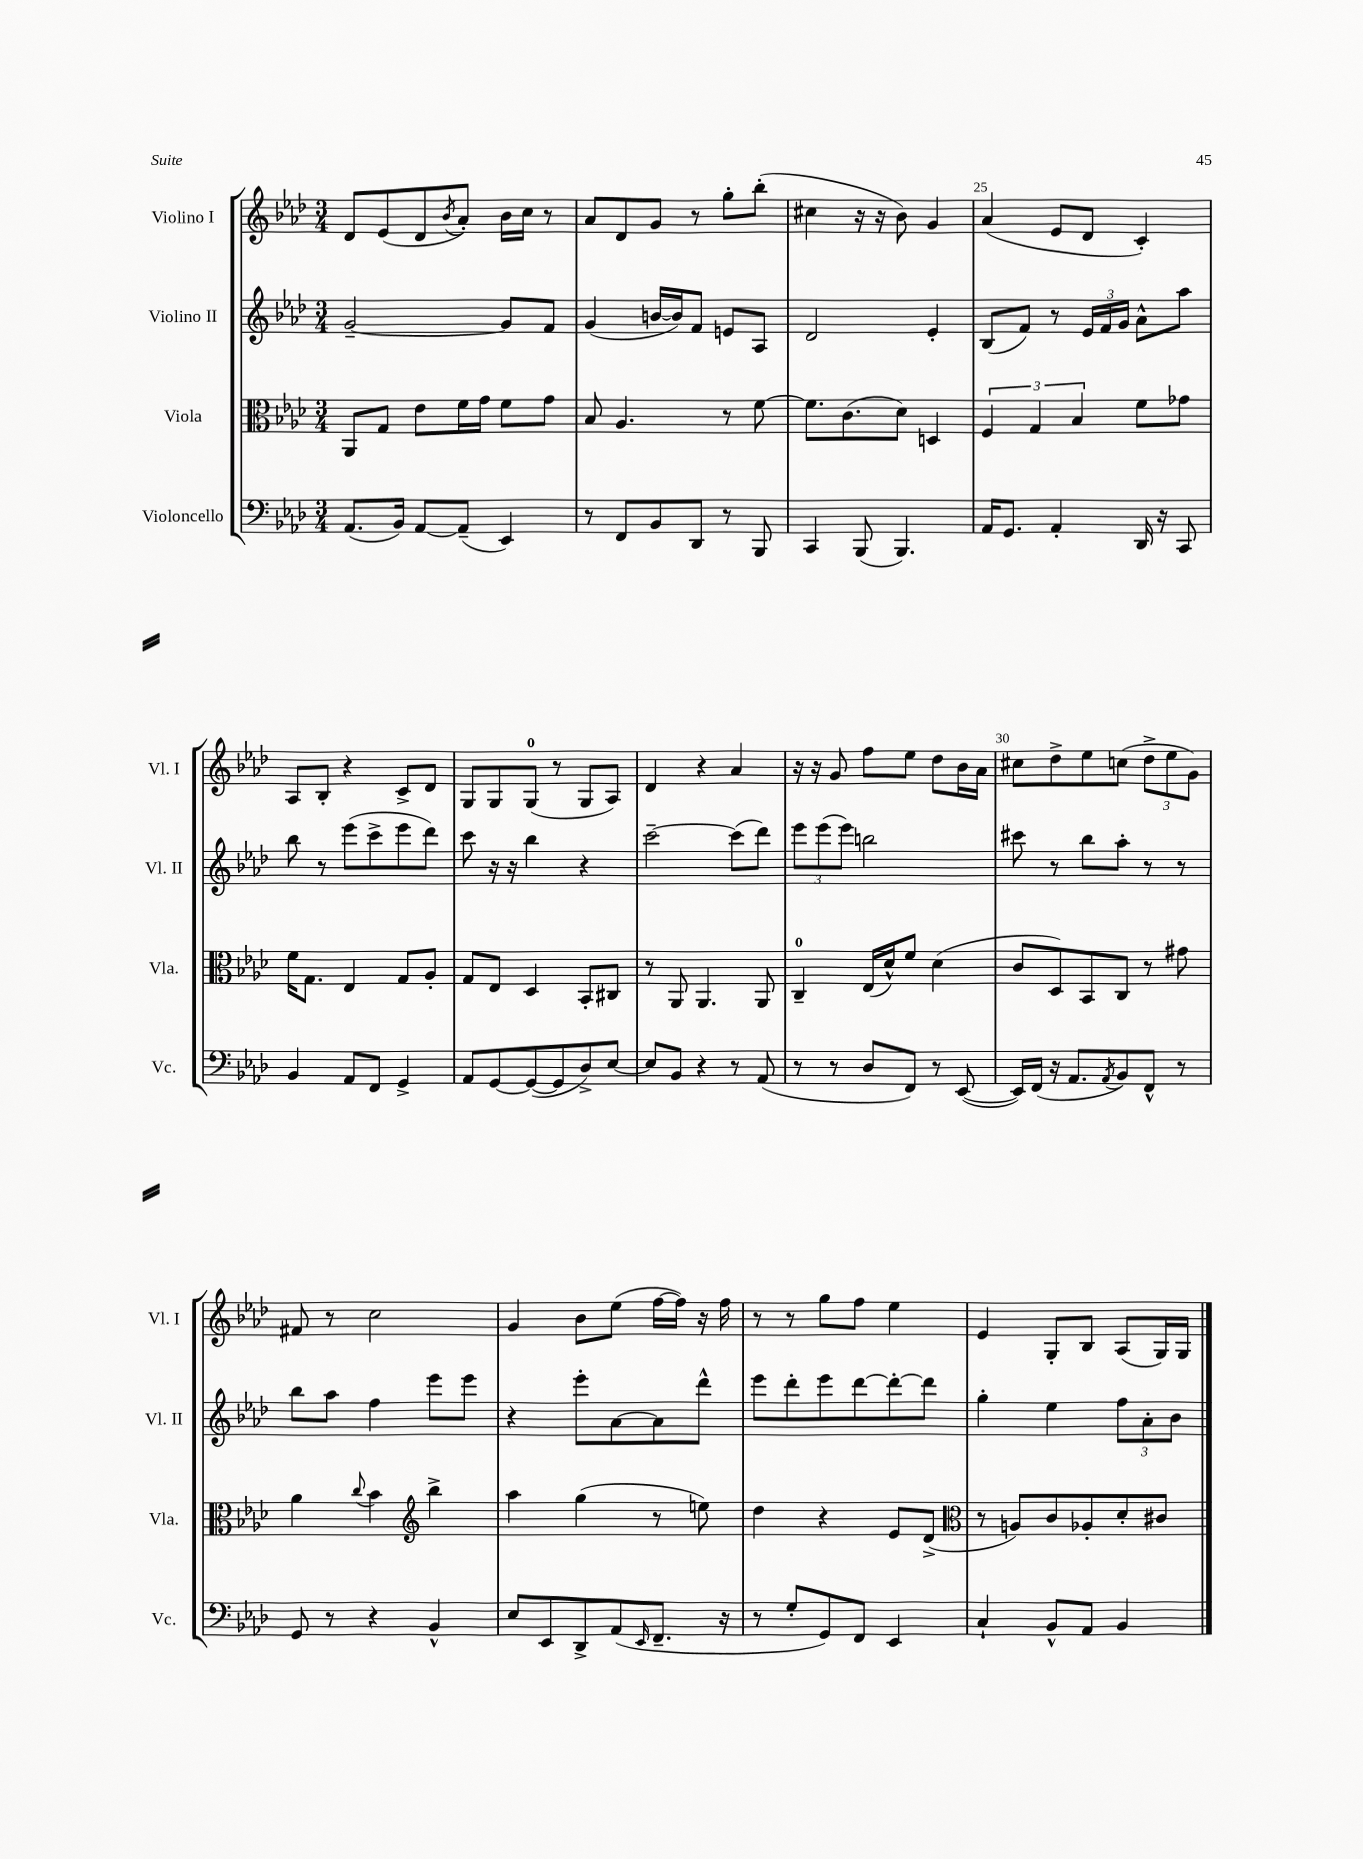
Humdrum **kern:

**kern	**kern	**kern	**kern
*staff4	*staff3	*staff2	*staff1
*clefF4	*clefC3	*clefG2	*clefG2
*k[b-e-a-d-]	*k[b-e-a-d-]	*k[b-e-a-d-]	*k[b-e-a-d-]
*M3/4	*M3/4	*M3/4	*M3/4
(8.AA-	8AA-	[2g~	8d-
.	8G	.	(8e-
16BB-)	.	.	.
[8AA-	8e-	.	8d-
.	.	.	8qb-
(8AA-~]	16f	.	8a-')
.	16g	.	.
4EE-)	8f	8g]	16b-
.	.	.	16cc
.	8g	8f	8r
=	=	=	=
8r	8B-	(4g	8a-
8FF	4.A-	.	8d-
8BB-	.	[16b	8g
.	.	16b])	.
8DD-	.	8f	8r
8r	8r	8e	8gg'
8BBB-	[8f	8A-	(8bb-'
=	=	=	=
4CC	8.f]	2d-	4cc#
.	(8.c	.	.
(8BBB-	.	.	16r
.	.	.	16r
4.BBB-)	8d-)	.	8b-)
.	4D	4e-'	4g
=	=	=	=
16AA-	6F	(8B-	(4a-
8.GG	.	.	.
.	.	8f)	.
.	6G	.	.
4AA-'	.	8r	8e-
.	6B-	.	.
.	.	24e-	8d-
.	.	24f	.
.	.	24g	.
16DD-	8f	8a-^^	4c')
16r	.	.	.
8CC	8g-	8aa-	.
=	=	=	=
4BB-	16f	8bb-	8A-
.	8.G	.	.
.	.	8r	8B-'
8AA-	4E-	(8eee-	4r
8FF	.	8ccc^	.
4GG^	8G	8eee-	8c^
.	8A-'	8ddd-)	8d-
=	=	=	=
8AA-	8G	8ccc	8G
[8GG	8E-	16r	8G
.	.	16r	.
(8GG_	4D-	4bb-	(8G
8GG]	.	.	8r
8D-^)	8BB-'	4r	8G
[8E-	8C#	.	8A-)
=	=	=	=
8E-]	8r	[2ccc~	4d-
8BB-	8AA-	.	.
4r	4.AA-	.	4r
8r	.	(8ccc]	4a-
(8AA-	8AA-	8ddd-)	.
=	=	=	=
8r	4C~	12eee-	16r
.	.	.	16r
.	.	(12eee-	.
8r	.	.	8g
.	.	12eee-)	.
8D-	(16E-	2bb	8ff
.	16d-^^)	.	.
8FF)	8f	.	8ee-
8r	(4d-	.	8dd-
([8EE-	.	.	16b-
.	.	.	16a-
=	=	=	=
16EE-])	8c	8ccc#	8cc#
(16FF	.	.	.
16r	8D-)	8r	8dd-^
8.AA-	.	.	.
.	8BB-	8bb-	8ee-
8qAA-	.	.	.
8BB-)	8C	8aa-'	(8cc
8FF^^	8r	8r	12dd-^
.	.	.	12ee-
8r	8g#	8r	.
.	.	.	12g)
=	=	=	=
8GG	4a-	8bb-	8f#
8r	.	8aa-	8r
.	8qqcc	.	.
4r	4b-	4ff	2cc
*	*clefG2	*	*
4BB-^^	4bb-^	8eee-	.
.	.	8eee-	.
=	=	=	=
8E-	4aa-	4r	4g
8EE-	.	.	.
8DD-^	(4gg	8eee-'	8b-
(8AA-	.	[8a-	(8ee-
16qqEE-	.	.	.
8.FF~	8r	8a-]	[16ff
.	.	.	16ff])
.	8ee)	8ddd-^^	16r
16r	.	.	16ff
=	=	=	=
8r	4dd-	8eee-	8r
8G'	.	8ddd-'	8r
8GG)	4r	8eee-	8gg
8FF	.	[8ddd-	8ff
4EE-	8e-	8ddd-'_	4ee-
.	(8d-^	8ddd-]	.
=	=	=	=
*	*clefC3	*	*
4C`	8r	4gg'	4e-
.	8A)	.	.
8BB-^^	8c	4ee-	8G'
8AA-	8A-'	.	8B-
4BB-	8d-'	12ff	(8A-
.	.	12a-'	.
.	8c#	.	16G)
.	.	12b-	.
.	.	.	16G
==	==	==	==
*-	*-	*-	*-
